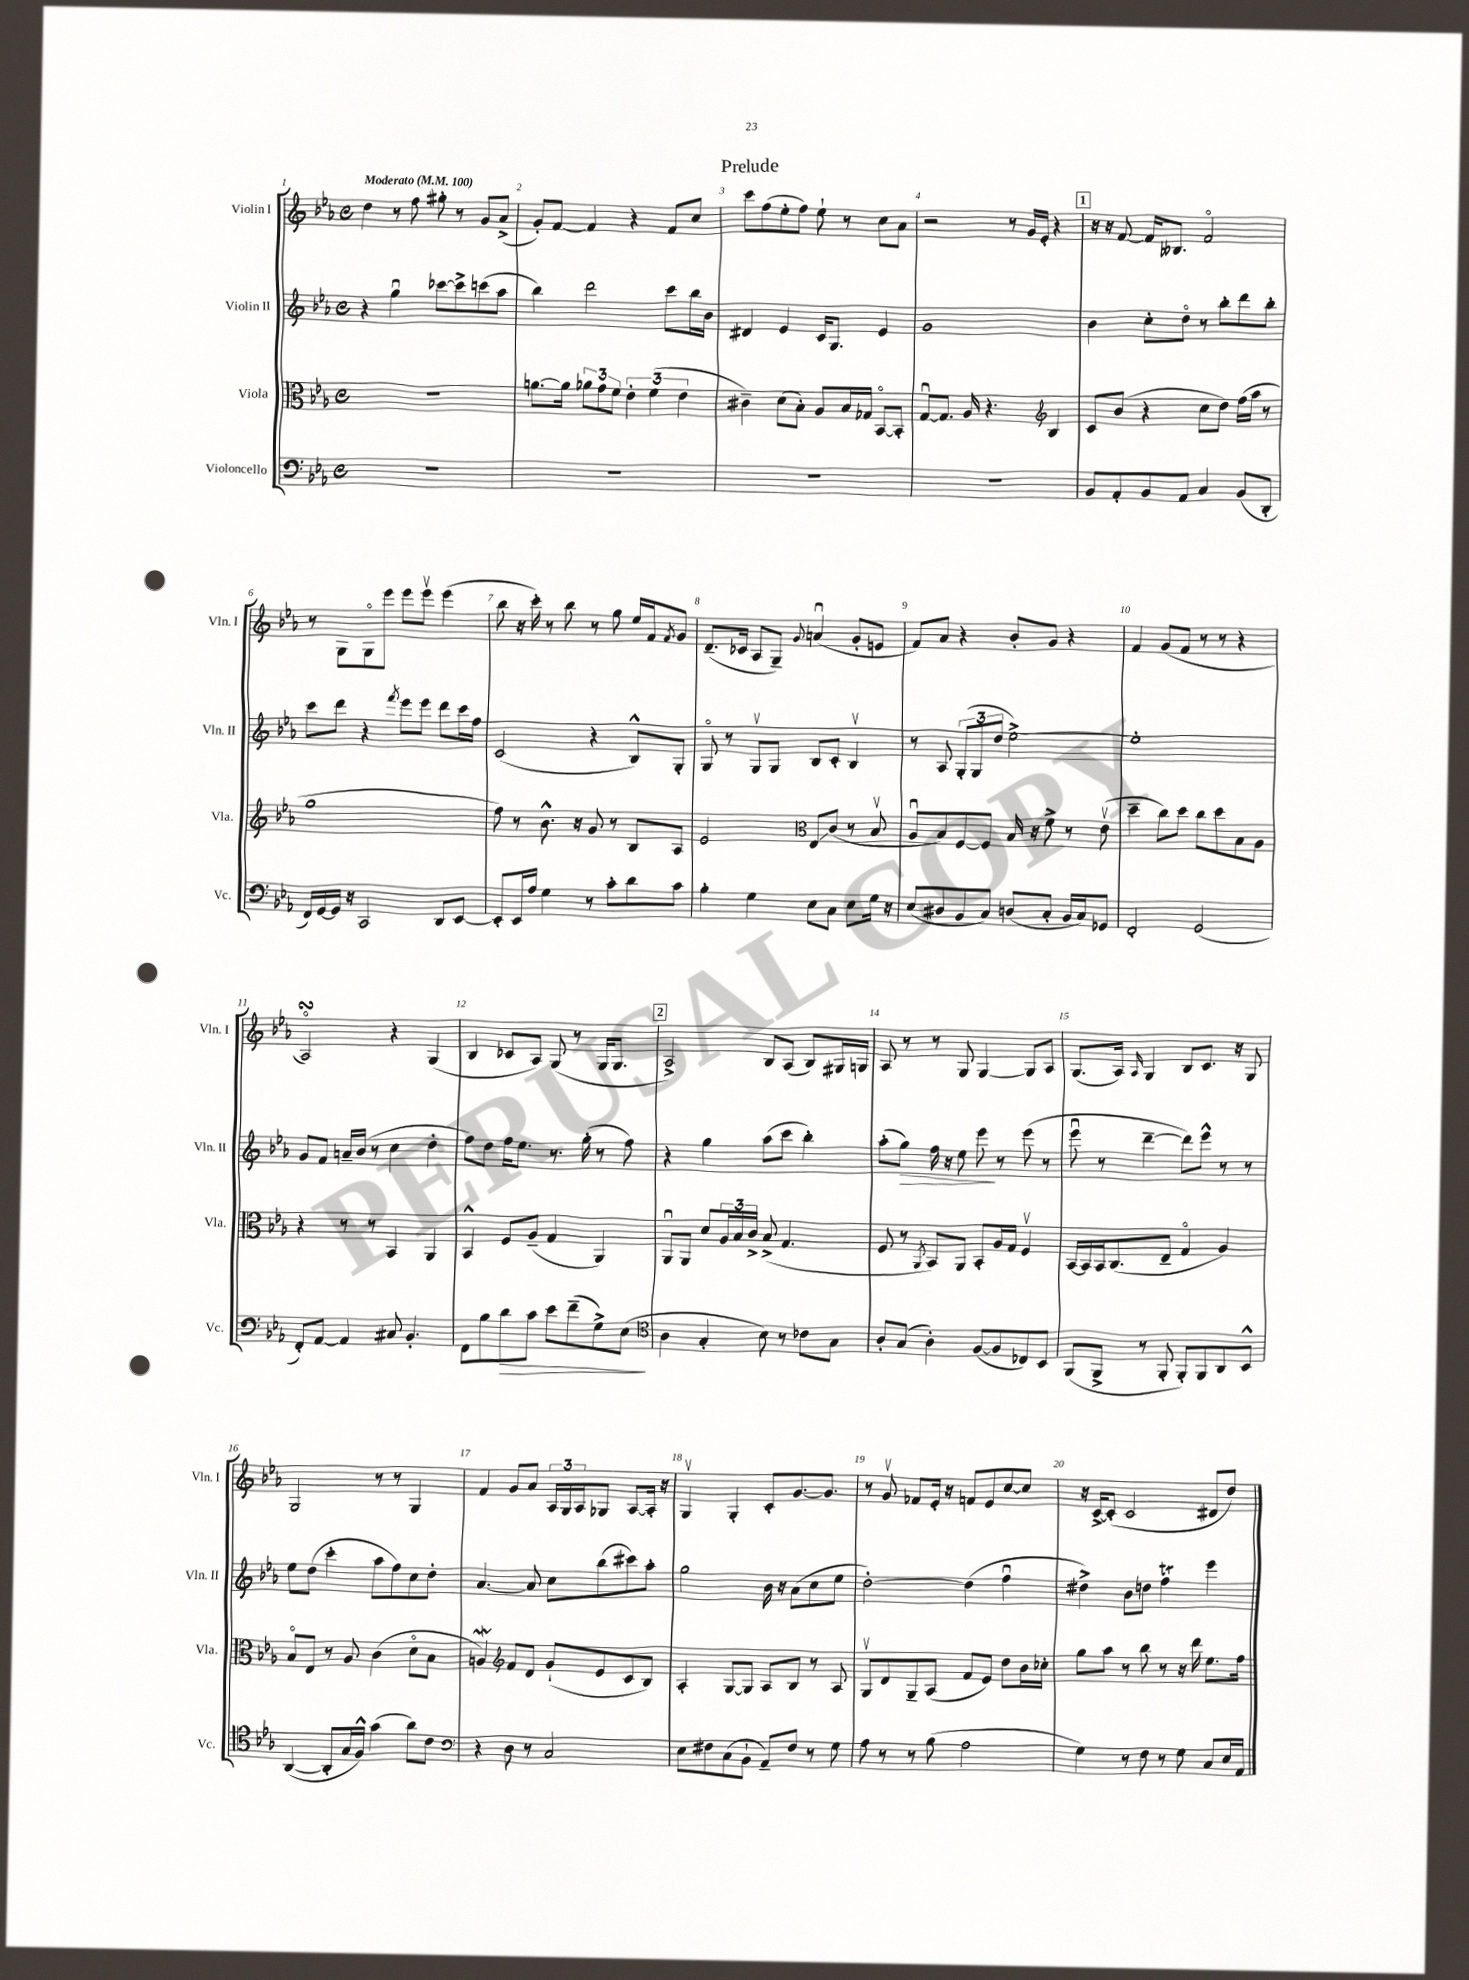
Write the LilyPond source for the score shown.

\header { title = "Prelude" }
<<
\new StaffGroup <<
\new Staff = "s0" \with { instrumentName = "Violin I" shortInstrumentName = "Vln. I" } {
    \clef treble \key ees \major \defaultTimeSignature \time 4/4 \tempo "Moderato" 4 = 100
    d''4 r8 f''8 gis''8-. r8 g'8 aes'8->( |
    g'8-.) f'8~ f'4 r4 f'8 c''8 |
    c'''8 f''8( ees''8-. f''8) ees''8-! r8 c''8 aes'8 |
    r2 r8 g'16 ees'16-. r4 |
    \mark \markup { \box "1" } r16 r16 f'8~ f'16 beses8. f'2\flageolet |
    r8 g8 g8\flageolet ees'''8 ees'''8 ees'''8\upbow ees'''4( |
    bes''8 r16 c'''16-.) r8 bes''8 r8 g''8 ees''16 f'16 \acciaccatura { f'8 } g'8 |
    d'8.--( ces'16 aes8 g8--) \appoggiatura { g'8 } a'4\downbow( g'8-. e'8 |
    f'8) aes'8 r4 bes'8-. g'8 r4 |
    f'4 g'8( f'8 r8 r8 r4 |
    aes2\flageolet\turn) r4 g4( |
    bes4 ces'8 aes8) g8( r8 g16 g8. |
    \mark \markup { \box "2" } aes2->) bes8 aes8( bes8) gis16 g16 |
    aes8 r8 r8 g8 g4~ g8 aes8 |
    g8.( aes16) \grace { aes16 } g4 bes8 c'8. r16 g8 |
    g2 r8 r8 g4 |
    f'4 g'8 aes'8 \tuplet 3/2 { aes16 g16 aes16 } ges8 aes8~ aes16-. r16 |
    g4\upbow g4-. c'8-. g'8.~ g'8. |
    r8 g'8\upbow fes'8 ees'16-. r16 f'8 ees'8 c''8~ c''8 |
    r16 c'16~-> c'8-.( c'2 dis'8 d''8) \bar "|." |
}
\new Staff = "s1" \with { instrumentName = "Violin II" shortInstrumentName = "Vln. II" } {
    \clef treble \key ees \major \defaultTimeSignature \time 4/4
    r4 g''4\downbow ces'''8~ ces'''8-> c'''8( aes''8 |
    bes''4) d'''2 c'''8 bes''16 bes'16 |
    dis'4 ees'4 c'16 g8. ees'4 |
    g'1 |
    \mark \markup { \box "1" } bes'4 c''8-. d''8\flageolet r8 bes''8-. d'''8 bes''8-. |
    c'''8 d'''8 r4 \acciaccatura { f'''8 } ees'''8 ees'''8 d'''8 c'''16 f''16 |
    c'2( r4 bes8-^) g8-. |
    g8\flageolet r8 g8\upbow g8 bes8 c'8-. bes4\upbow |
    r8 aes8 \tuplet 3/2 { g8-.( g8 d''8 } ees''2~->) |
    ees''1-. |
    g'8 f'8 a'16-- bes'16( r8 c''4 d''4-. |
    f''8) d''8 f''16 ees''8. r8. g''16-.( r8 f''8) |
    \mark \markup { \box "2" } r4 g''4 aes''8( c'''8 bes''4-.) |
    aes''8-.( g''8\>) f''16 r16 ees''8 ees'''8\! r8 ees'''8( r8 |
    ees'''8\downbow r8 d'''4~-- d'''8) ees'''8-^ r8 r8 |
    ees''8 d''8( c'''4-. aes''8 f''8) c''8 d''8-. |
    aes'4.~ aes'8 c''8 bes''8( cis'''8) aes''8-. |
    g''2 bes'16 r16 aes'8( c''8 ees''8 |
    d''2~-.) d''4( f''4\downbow |
    dis''4->) bes'8 d''8 f''4\trill ees'''4 \bar "|." |
}
\new Staff = "s2" \with { instrumentName = "Viola" shortInstrumentName = "Vla." } {
    \clef alto \key ees \major \defaultTimeSignature \time 4/4
    r1 |
    a'8.~ a'16 \tuplet 3/2 { aes'8 g'8 f'8 } \tuplet 3/2 { ees'4-. f'4( ees'4 } |
    cis'4--) d'8( bes8-.) aes8 bes16 ges16 bes,8~\flageolet bes,8-. |
    g8~\downbow g8. aes16 r4. \clef treble bes4 |
    \mark \markup { \box "1" } c'8 bes'8( r4 c''8 d''8) f''16( aes''16 r8 |
    g''1 |
    f''8) r8 bes'8.-^ r16 g'8 r8 bes8 aes8 |
    ees'2 \clef alto ees8\glissando c'8( r8 bes8\upbow |
    aes8\downbow bes8) f8~ f8 bes16 r16 f'8-> r8 ees'8\upbow( |
    d''4-- c''8) d''8 c''8 d''8 bes8 aes8 |
    r4 r8 r8 bes,4 aes,4 |
    bes,4-^ f8 aes8--( g4 aes,4) |
    \mark \markup { \box "2" } aes,8\downbow aes,8 d'8 \tuplet 3/2 { aes16 bes16 c'16-> } bes8->( g4. |
    f8 r8 \acciaccatura { aes,8 } bes,8) aes,8 bes,8-. aes16 g16 f4\upbow |
    bes,16~ bes,16 bes,16 c8.( ees8-- g4\flageolet aes4) |
    bes8\flageolet ees8 r8 aes8 c'4( d'8\flageolet bes8 |
    a4\mordent) \clef treble f'8 d'8 g'8-!( ees'8 c'8 bes8) |
    aes4-. g8~ g8 aes8 bes8 r8 aes8 |
    g8\upbow d'8 g8-- aes8( f'8 ees'8) d''8 bes'16 ces''16-. |
    g''8 aes''8 r8 bes''8 r8 r16 d'''16 ees''8. f''16 \bar "|." |
}
\new Staff = "s3" \with { instrumentName = "Violoncello" shortInstrumentName = "Vc." } {
    \clef bass \key ees \major \defaultTimeSignature \time 4/4
    R1 |
    R1 |
    R1 |
    R1 |
    \mark \markup { \box "1" } bes,8 aes,8-. bes,8 aes,8 c4 bes,8( d,8-. |
    f,16) g,16~ g,16 r16 c,2 d,8 ees,8~ |
    ees,8-. ees,16 aes16 g4 r8 c'8-. d'8 c'8 |
    bes4-. g4 ees8 c8 ees8 g16 r16 |
    ees8( dis8 bes,8 c8) d8( c8-. bes,16 c16) ges,8 |
    f,2-. g,2( |
    f,8-.) aes,8~ aes,4 cis8 bes,4.-. |
    f,8 bes8 d'8\> c'8 ees'8 f'8--( g8->) ees8\!( |
    \mark \markup { \box "2" } \clef tenor aes4 g4-. bes8) r8 ces'8 g8 |
    aes8-. g8( aes4-.) f8~( f8 ces8) bes,8 |
    f,8( f,8-> r8 f,8-. f,8-.) f,8 aes,8 bes,8-^ |
    aes,4~( aes,8-. g16 f16-^) g'4( aes'8) c'8 |
    \clef bass r4 d8 r8 c2 |
    ees8 fis8 c8( bes,8-! aes,8--) fis8 r8 g8 |
    aes8 r8 r8 bes8( aes2 |
    g4) r8 f8 r8 g8 c8 ees16 aes,16 \bar "|." |
}
>>
>>
\layout { \context { \Score \override BarNumber.break-visibility = ##(#f #t #t) barNumberVisibility = #all-bar-numbers-visible } }
